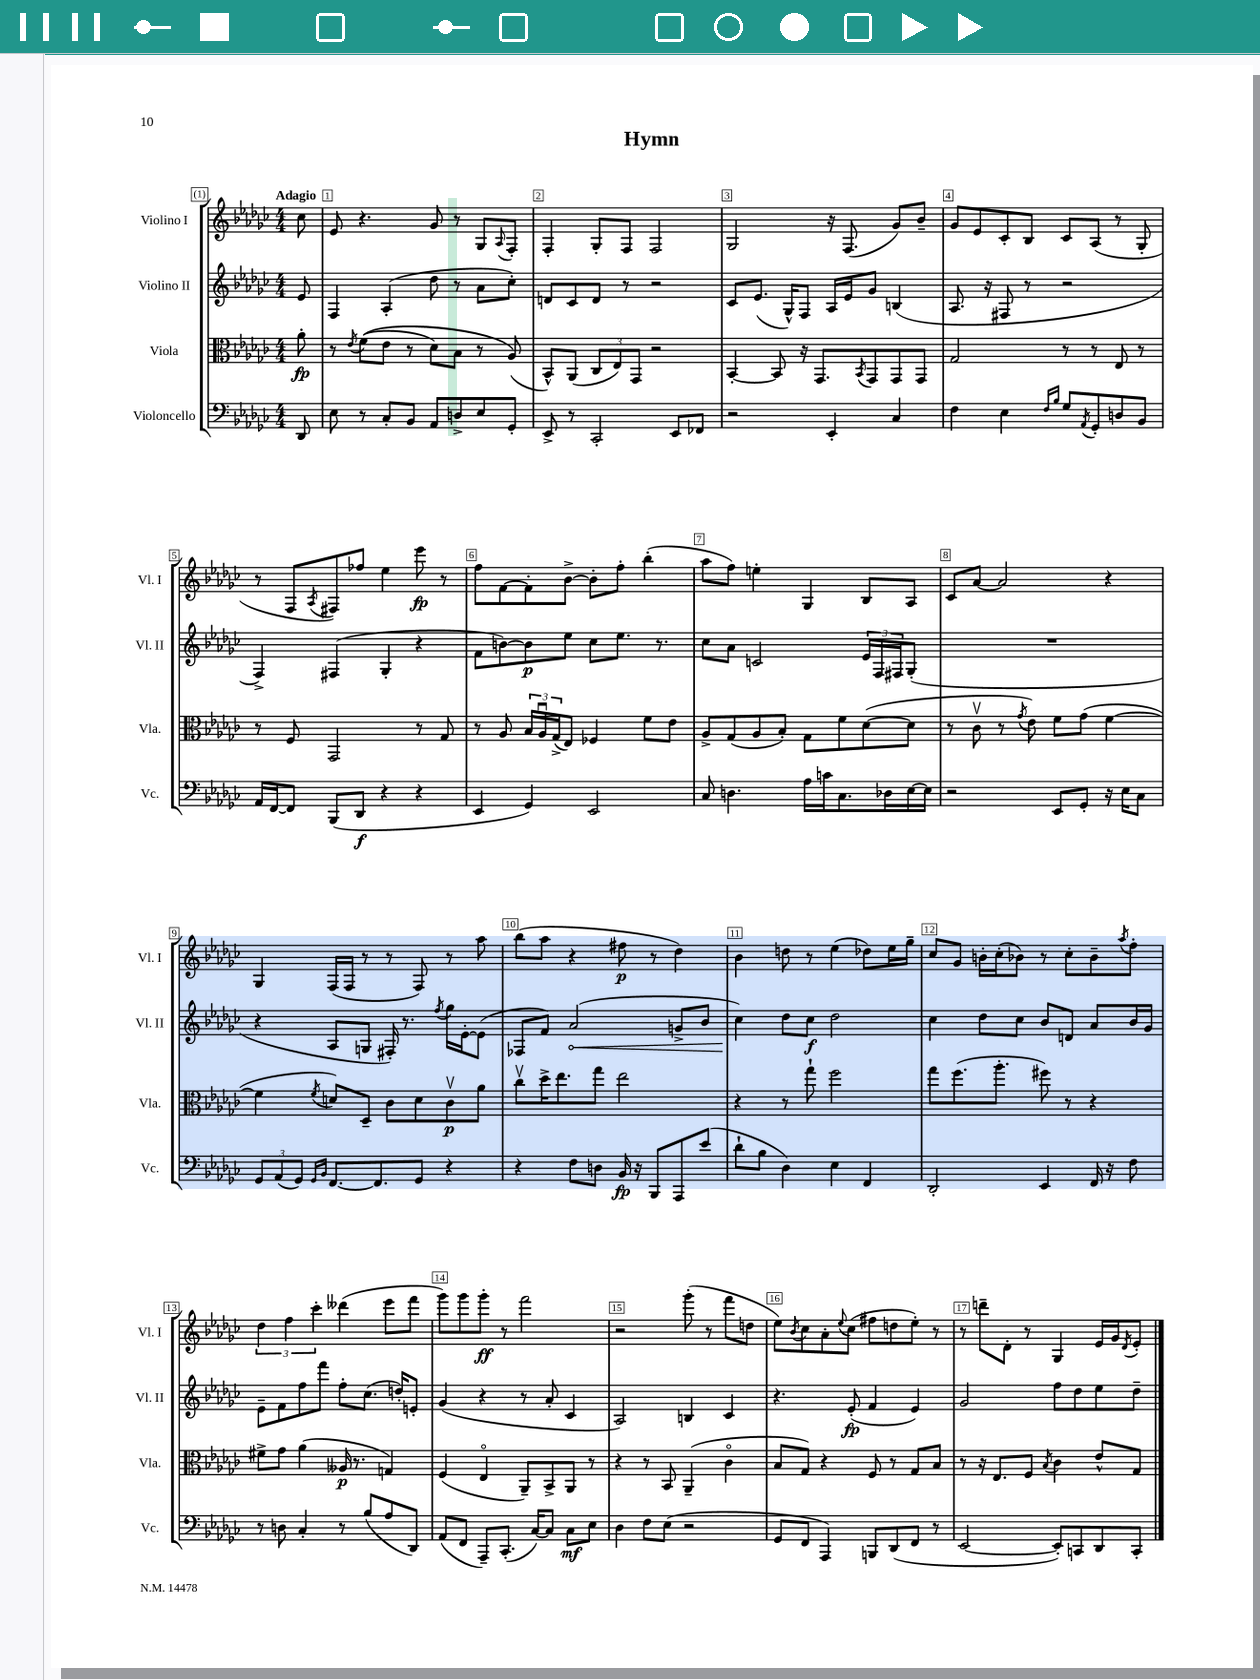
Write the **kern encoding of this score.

**kern	**kern	**kern	**kern
*staff4	*staff3	*staff2	*staff1
*clefF4	*clefC3	*clefG2	*clefG2
*k[b-e-a-d-g-c-]	*k[b-e-a-d-g-c-]	*k[b-e-a-d-g-c-]	*k[b-e-a-d-g-c-]
*M4/4	*M4/4	*M4/4	*M4/4
8DD-	8a-'	8e-	8cc-
=	=	=	=
8E-	8r	4F	8e-
.	8qe-	.	.
8r	&((8f	.	4.r
8C-'	8e-	(4A-'	.
8BB-	8r	.	.
8AA-	8d-)	8dd-	8g-
8D^	8B-	8r	8r
8E-	8r	8a-	8G-
.	.	.	8qqA-
8GG-'	(8A-&)	8cc-')	8F'
=	=	=	=
8EE-^	8BB-^^)	8d	4F'
8r	(8AA-	8c-	.
2CC-'	12C-	8d	8G-'
.	12E-)	.	.
.	.	8r	8F
.	12GG-	.	.
.	2r	2r	2F
8EE-	.	.	.
8FF-	.	.	.
=	=	=	=
2r	[4BB-'	8c-	2G-
.	.	(8.e-	.
.	8BB-]	.	.
.	.	16G-^^)	.
.	16r	8F	.
.	8.GG-	.	.
4EE-'	.	16A-	16r
.	.	16e-	(8.F
.	8qBB-	.	.
.	8GG-	8g-	.
4C-	8GG-	(4B	8g-)
.	8GG-	.	8b-~
=	=	=	=
4F	2G-	8.A-	8g-
.	.	.	8e-
.	.	16r	.
4E-	.	8F#	8c-'
.	.	8r	8B-
16qqF	.	.	.
16qqB-	.	.	.
8G-	8r	2r	8c-
8qAA-	.	.	.
8GG-'	8r	.	(8A-
8D	8E-	.	8r
8BB-	8r	.	8G-'
=	=	=	=
16AA-	8r	4F^)	8r
[16FF	.	.	.
8FF]	8F	.	8F
.	.	.	8qA-
(8BBB-	2GG-	(4F#	8F#)
8DD-	.	.	8ff-
4r	.	4G-'	4ee-
4r	8r	4r	8eee-
.	8G-	.	8r
=	=	=	=
4EE-	8r	8f	8ff
.	8A-	[8b)	[8f
4GG-)	24B-	8b]	8f']
.	24A-u	.	.
.	(24G-^	.	.
.	8E-)	8ee-	[8b-^
2EE-	4F-	8cc-	8b-']
.	.	8.ee-	8ff'
.	8f	.	(4bb-'
.	.	8.r	.
.	8e-	.	.
=	=	=	=
8C-	8A-^	8cc-	8aa-
4.D	(8G-	8a-	8ff)
.	8A-	2c	4ee'
.	8B-')	.	.
16A-	8G-	.	4G-
16c	.	.	.
8.C-	8f	.	.
.	([8d-	24e-	8B-
.	.	24F	.
16D-	.	.	.
.	.	24F#	.
[16E-	8d-]	(8G-'	8A-
16E-]	.	.	.
=	=	=	=
2r	8r	1r	8c-
.	8c-v	.	[8a-
.	8r	.	2a-]
.	8qg-	.	.
.	8e-)	.	.
8EE-	8f	.	.
8GG-'	(8g-	.	.
16r	[4f	.	4r
16E-	.	.	.
8C-	.	.	.
=	=	=	=
12GG-	4f]	4r	4G-
(12AA-	.	.	.
12GG-)	.	.	.
16qqGG-	.	.	.
16qqBB-	8qf	.	.
[8.FF	8d)	8A-	(16F
.	.	.	16F
.	8D-~	8G	8r
8.FF]	.	.	.
.	8c-	16F#')	8r
.	.	8.r	.
8GG-	8d	.	8F)
.	.	8qff	.
4r	8c-v	16gg-	8r
.	.	[16e-'	.
.	8a-	(8e-]	8aa-
=	=	=	=
4r	8cc-v	8F-	(8bb-
.	16dd-^	8f)	8aa-
.	8.ee-	.	.
8F	.	(2a-	4r
8D	8gg-	.	.
16BB-	2ee-	.	8ff#
16r	.	.	.
8BBB-	.	.	8r
8AAA-	.	8g^	4dd-)
(8e-	.	8b-	.
=	=	=	=
8d-`	4r	4cc-)	4b-
8B-	.	.	.
4D-)	8r	8dd-	8dd
.	8gg-`	8cc-	8r
4E-	2ff	2dd-	(4ee-
4FF	.	.	8dd-)
.	.	.	16ee-
.	.	.	16gg-~
=	=	=	=
2DD-'	8gg-	4cc-	8cc-
.	(8.ff	.	8g-
.	.	8dd-	16b'
.	8.aa-'	.	(16cc-'
.	.	8cc-	8b-)
4EE-	8ff#)	8b-	8r
.	8r	8d	8cc-'
16FF	4r	8a-	8b-~
16r	.	.	.
.	.	.	8qaa-
8F	.	16b-	8ff'
.	.	16g-	.
=	=	=	=
8r	8f#^	8e-~	6dd-
8D	8g-	8f	.
.	.	.	6ff
4C-'	(4a-	8ff	.
.	.	.	6ccc-'
.	.	8fff	.
8r	16A--	8ff'	(4ddd--
.	8.r	.	.
(8B-	.	(8.cc-	.
8A-	4G)	.	8eee-
.	.	16dd')	.
8DD-)	.	8e'	8fff
=	=	=	=
(8AA-	(4F	(4g-	8ggg-)
8FF	.	.	8ggg-
8AAA-~)	4E-o	4r	8ggg-'
(8.CC-'	.	.	8r
.	8AA-~)	8r	2fff
[16C-)	.	.	.
8C-]	8BB-^	8a-'	.
8C-	8AA-	4c-	.
8E-	8r	.	.
=	=	=	=
4D-	4r	2A-)	2r
8F	8r	.	.
(8E-	8BB-	.	.
2r	(4AA-~	4B	(8ggg-'
.	.	.	8r
.	4c-o	4c-	8fff
.	.	.	8dd
=	=	=	=
8GG-	8B-	4.r	8ee-)
.	.	.	8qb-
8FF	8G-)	.	8cc-
4AAA-)	4r	.	8a-'
.	.	.	8qqee-
.	.	(8e-'	(8cc-
8BBB	8F	4f	8ff#
(8DD-	8r	.	8dd
8FF	8G-	4e-)	8ee-')
8r	8B-	.	8r
=	=	=	=
[2EE-	8r	2g-	8r
.	16r	.	8ddd~
.	8.E-	.	.
.	.	.	8d-'
.	8F	.	8r
.	8qB-	.	.
8EE-'])	4c-	8ff	4G-
8CC	.	8dd-	.
8DD-	8e-^^	8ee-	16e-
.	.	.	16g-
.	.	.	8qd-
8CC'	8G-	8dd-~	8e-'
==	==	==	==
*-	*-	*-	*-
